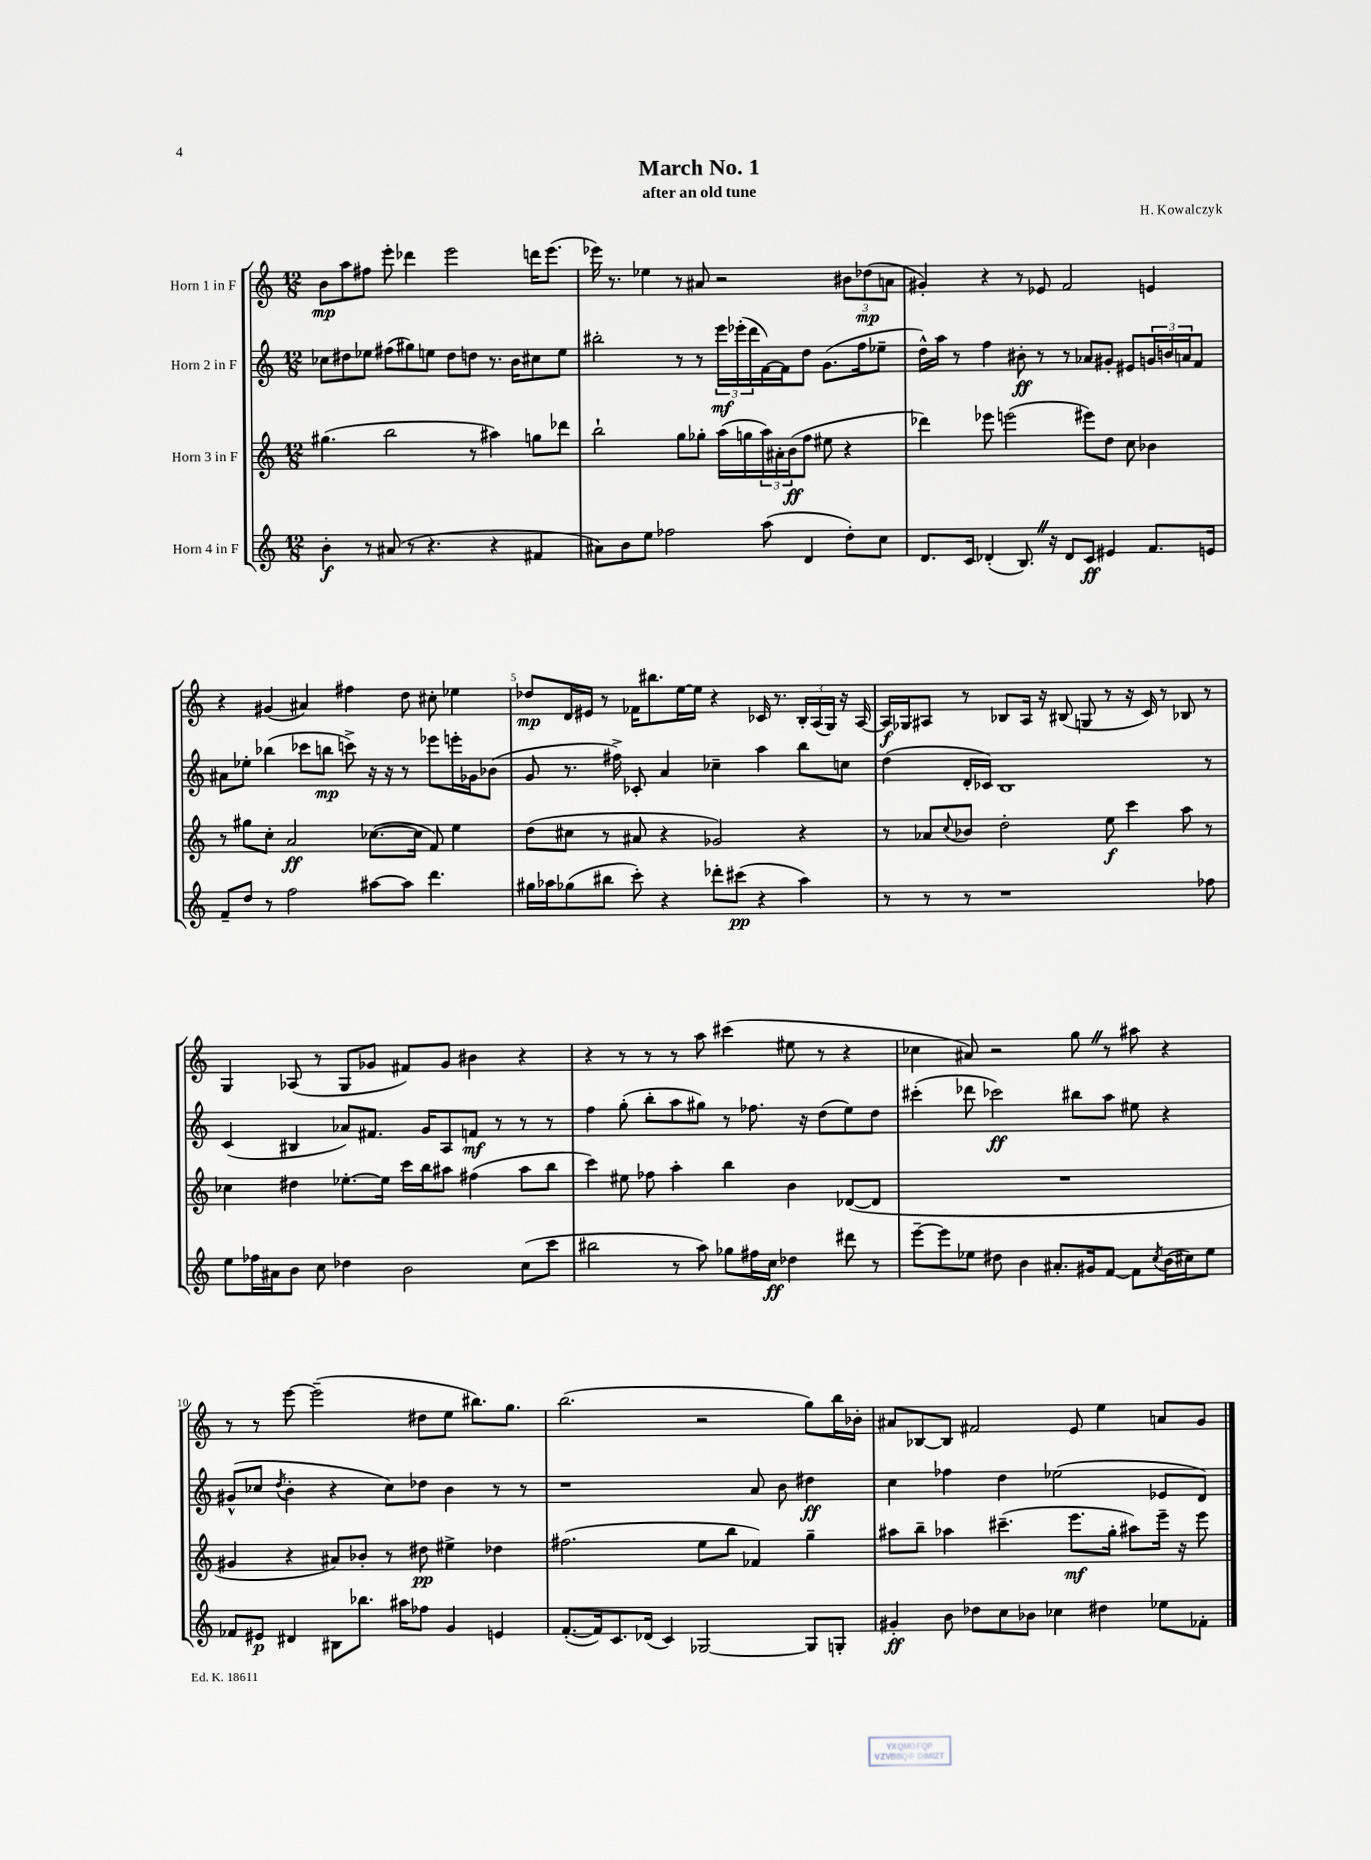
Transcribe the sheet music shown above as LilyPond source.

\header { title = "March No. 1" composer = "H. Kowalczyk" subtitle = "after an old tune" }
<<
\new StaffGroup <<
\new Staff = "s0" \with { instrumentName = "Horn 1 in F" } {
    \clef treble \key c \major \numericTimeSignature \time 12/8
    b'8\mp a''8 fis''8 e'''8-. des'''4 e'''2 d'''16 e'''8.( |
    ees'''16) r8. ees''4 r8 ais'8 r2 \tuplet 3/2 { bis'8 des''8\mp( a'8 } |
    gis'4-.) r4 r8 ees'8 f'2 e'4 |
    r4 gis'4( ais'4) fis''4 d''8 cis''8-. ees''4 |
    des''8\mp d'16 eis'16 r8 fes'16 bis''8. e''16~ e''16 r4 ces'16 r8. \tuplet 3/2 { b16-. a16( g16) } r16 a16~ |
    a16\f ges16 ais8 r8 bes8 ais16 r16 bis8( g8 r8 r16 c'16) r8 bes8 r8 |
    g4 aes8( r8 g8 ges'8 fis'8) ges'8 bis'4 r4 |
    r4 r8 r8 r8 a''8 cis'''4( eis''8 r8 r4 |
    ces''4 ais'8) r2 g''8 \once \override BreathingSign.text = \markup { \musicglyph "scripts.caesura.straight" } \breathe r8 ais''8 r4 |
    r8 r8 e'''8~ e'''2--( dis''8 e''8 bis''8.) g''8. |
    b''2.( r2 g''8) b''16 bes'16-. |
    ais'8 bes8~ bes8 fis'2 e'8 e''4 a'8 g'8 \bar "|." |
}
\new Staff = "s1" \with { instrumentName = "Horn 2 in F" } {
    \clef treble \key c \major \numericTimeSignature \time 12/8
    ces''8 dis''8 ees''8 fis''8( gis''8) e''8 dis''8 d''8 r8. b'16 cis''8 e''8 |
    bis''2-. r8 r8 \tuplet 3/2 { e'''16\mf ees'''16-.( d'''16 } f'16~) f'16 d''8 g'8.( f''16 ees''8-- |
    d''16-^) a''16 r8 f''4 bis'8-.\ff r8 r8 aes'8 gis'8-. eis'8 \tuplet 3/2 { g'16 b'16 a'16 } f'8 |
    ais'8 ees''8-. bes''4( ces'''8 b''8\mp c'''8->) r16 r16 r8 ees'''8 e'''16-. ges'16 bes'8( |
    g'8 r8. fis''16->) ces'8-. a'4 ces''4-- a''4 b''8 c''8 |
    d''4( d'16-. ces'16) b1 r8 |
    c'4( bis4 aes'8) fis'8. g'16 a8 f'8\mf r8 r8 r8 |
    f''4 g''8-.( b''8-. a''8 gis''8) r8 fes''8. r16 d''8( e''8) d''8 |
    cis'''4-.( des'''8 ces'''2\ff) bis''8 a''8 eis''8 r4 |
    gis'8-^( ces''8 \acciaccatura { d''8 } b'4-. r4 ces''8) des''8 b'4 r8 r8 |
    r1 a'8 b'8 dis''4\ff |
    c''4 fes''4 d''4 ees''2( ees'8 d'8) \bar "|." |
}
\new Staff = "s2" \with { instrumentName = "Horn 3 in F" } {
    \clef treble \key c \major \numericTimeSignature \time 12/8
    gis''4.( b''2 r8 ais''4) g''8 des'''8 |
    b''2-! g''8 ges''8-. a''16( g''16 \tuplet 3/2 { a''16) ais'16-. b'16\ff( } f''8 eis''8 r4 |
    des'''4) ees'''8 e'''2( eis'''8) d''8 c''8 bes'4 |
    r8 gis''8 c''8-. a'2\ff ces''8.~( ces''16 f'8) e''4 |
    d''8( cis''8 r8 ais'8 r4 ges'2) r4 |
    r8 aes'8 \appoggiatura { c''8 } bes'8 d''2-. e''8\f c'''4 a''8 r8 |
    ces''4 dis''4 ees''8.~-. ees''16 c'''16 b''16 ais''8 fis''4( ais''8 b''8 |
    c'''4) eis''8 fes''8 a''4-. b''4 b'4 des'8~( des'8 |
    R1. |
    gis'4 r4 ais'8) bes'8-. r8 dis''8\pp eis''4-> des''4 |
    fis''2.( e''8 b''8 fes'4) g''4-- |
    ais''8 b''8-- aes''4 cis'''4.--( e'''8.\mf g''16-. ais''8) e'''16-- r16 e'''8 \bar "|." |
}
\new Staff = "s3" \with { instrumentName = "Horn 4 in F" } {
    \clef treble \key c \major \numericTimeSignature \time 12/8
    b'4-.\f r8 ais'8( r8 r4. r4 fis'4 |
    ais'8) b'8 e''8 fes''2 a''8( d'4 d''8-.) c''8 |
    d'8. c'16 des'4-.( b8.) \once \override BreathingSign.text = \markup { \musicglyph "scripts.caesura.straight" } \breathe r16 des'8 c'8\ff eis'4 f'8. e'16 |
    f'8-- d''8 r8 f''2 ais''8~ ais''8 d'''4. |
    gis''16 aes''16 ges''8( bis''8 c'''8-.) r4 des'''8-. cis'''8\pp( r4 aes''4) |
    r8 r8 r8 r1 fes''8 |
    e''8 fes''16 ais'16 b'8 c''8 des''4 b'2 c''8( c'''8 |
    bis''2 r8 a''8) ges''8 fis''16 c''16\ff des''4 dis'''8 r8 |
    e'''8~-- e'''8 ees''8 dis''8 b'4 ais'8.-. gis'16 f'8~ f'8 \acciaccatura { c''8 } b'16( cis''16) ees''8 |
    fes'8 eis'8\p dis'4 bis8 bes''8. ais''16 fes''8 g'4 e'4 |
    f'8.~-.( f'16) c'8. des'16( c'4) ges2~ ges8 g8-. |
    gis'4-.\ff b'8 des''8 c''8 bes'8 ces''4 dis''4 ees''8 fes'8-. \bar "|." |
}
>>
>>
\layout { \context { \Score \override BarNumber.break-visibility = ##(#f #t #t) barNumberVisibility = #(every-nth-bar-number-visible 5) } }
